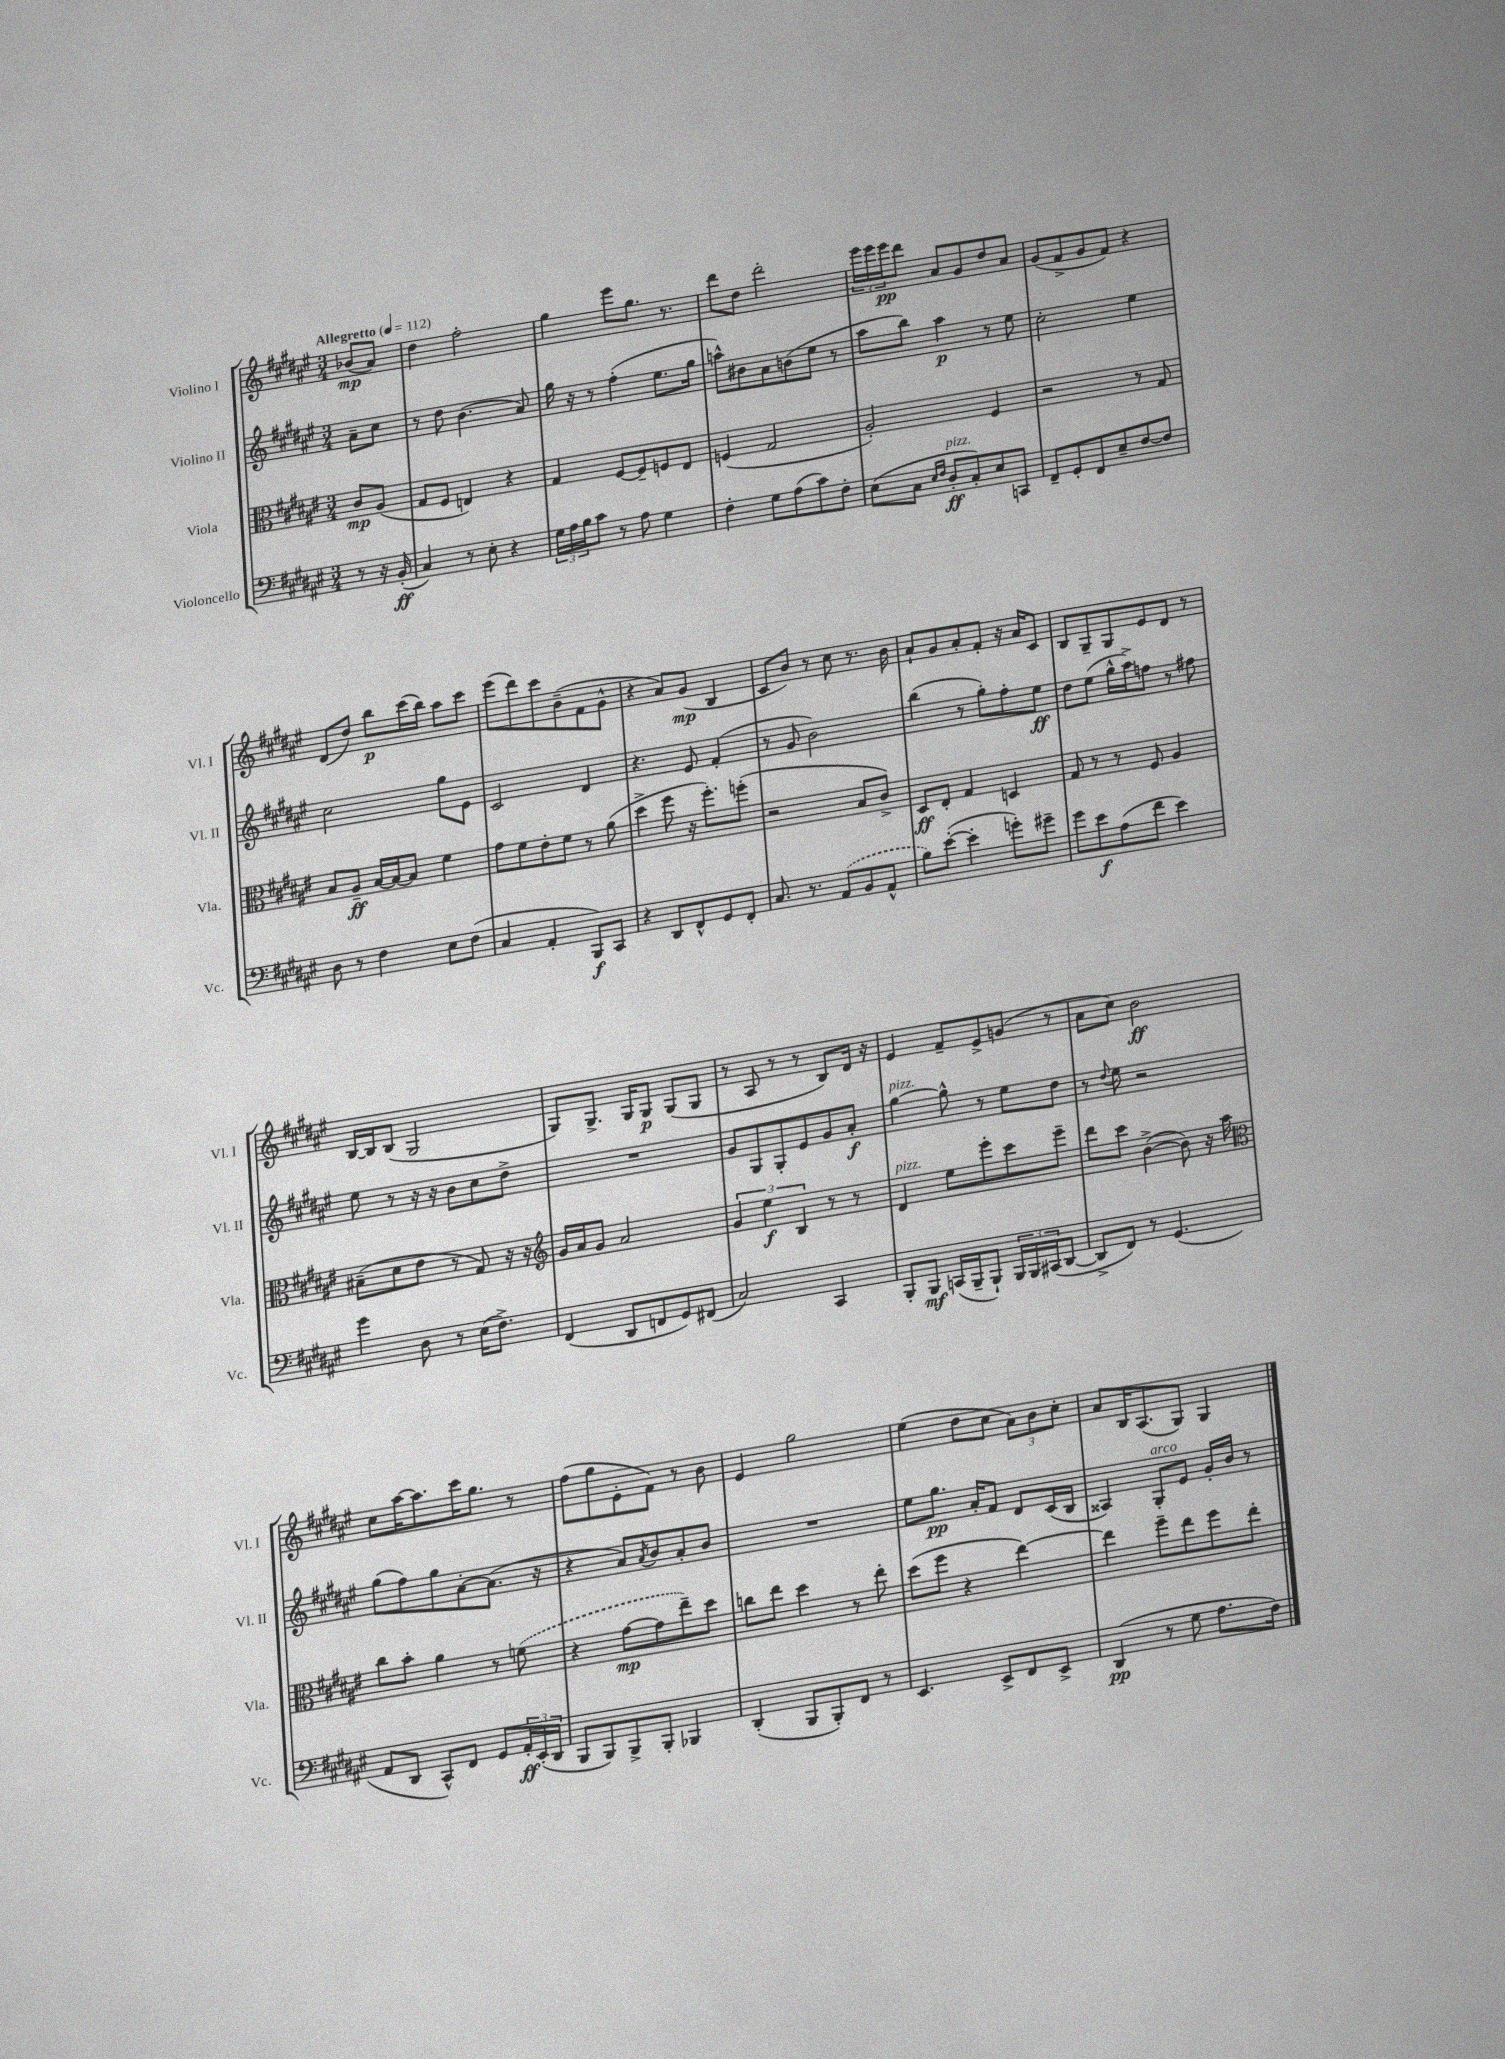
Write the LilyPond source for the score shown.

<<
\new StaffGroup <<
\new Staff = "s0" \with { instrumentName = "Violino I" shortInstrumentName = "Vl. I" } {
    \clef treble \key fis \major \numericTimeSignature \time 3/4 \partial 4 \tempo "Allegretto" 4 = 112
    bes'8\mp( ais'8) |
    dis''4 fis''2-. |
    gis''4 eis'''8 gis''8. r8. |
    dis'''8 dis''8 dis'''2-. |
    \tuplet 3/2 { eis'''16 eis'''16 eis'''16\pp } dis'''8 ais'8 gis'8 dis''8 ais'8 |
    gis'8( fis'8-> gis'8 fis'8) r4 |
    dis'8( dis''8) b''8\p cis'''16( b''16) ais''8 cis'''8 |
    eis'''8( dis'''8) cis'''8 b'8--( fis'8 gis'8-^ |
    r4 ais'8) gis'8\mp( b4 |
    cis'8 b'8) r8 cis''8 r8. b'16 |
    ais'8-! gis'8 ais'8-. fis'8-. r16 ais'16 cis'8 |
    b8 gis8-- gis8 eis'8 dis'8 r8 |
    b16~ b16 b8( gis2 |
    gis8) gis8.-> gis16 gis8\p gis8( gis8 |
    r8 ais8 r8 r8 b8) dis'16 r16 |
    eis'4 fis'8-- eis'8-> g'8( r8 |
    ais'8 cis''8) b'2\ff |
    cis''8 ais''16~ ais''8. cis'''16 gis''8. r8 |
    fis''8( gis''8 eis'8-. fis'8) r8 b'8 |
    eis'4 gis''2 |
    eis''4( dis''8 cis''8 \tuplet 3/2 { ais'8) b'8 cis''8-. } |
    ais'8 b16 ais8.( gis8) gis4 \bar "|." |
}
\new Staff = "s1" \with { instrumentName = "Violino II" shortInstrumentName = "Vl. II" } {
    \clef treble \key fis \major \numericTimeSignature \time 3/4 \partial 4
    ais'8-- cis''8 |
    r8 dis''8 b'4.( ais'8) |
    gis''16 r16 r8 fis''4-.( eis''8. gis''16 |
    a''8-^) bis'8 ais'8 b'8( eis''8 r8 |
    ais''8 b''8) ais''4\p r8 eis''8 |
    cis''2-. eis''4 |
    cis''2 gis''8 eis'8 |
    cis'2 dis'4 |
    r4. eis'8 fis'4-.( |
    r8 gis'8 b'2) |
    b''4( r8 gis''8-.) fis''8-. eis''8\ff |
    dis''8 eis''8( gis''16-^ ais''16->) f''8 r8 fis''8 |
    eis''8 r8 r16 r16 b'8 cis''8 dis''8-> |
    R2. |
    gis'8 gis8 gis8-. eis'8 gis'8 ais'8-.\f |
    gis''4~^\markup { \italic "pizz." } gis''8-^ r8 eis''8 dis''8 |
    r8 \appoggiatura { dis''8 } eis''8 r2 |
    gis''8( fis''8) gis''8 ais'8~-. ais'8.( r16 |
    r4 ais'8) \acciaccatura { ais'8 } b'8 ais'8-. b'8 |
    R2. |
    eis''8 gis''8.\pp ais'16-. fis'8 dis'8 cis'16( b16 |
    aisis4) gis8-.^\markup { \italic "arco" } eis'8 gis'16-. b'16 r8 \bar "|." |
}
\new Staff = "s2" \with { instrumentName = "Viola" shortInstrumentName = "Vla." } {
    \clef alto \key fis \major \numericTimeSignature \time 3/4 \partial 4
    cis'8\mp ais8( |
    gis8 fis8 e4) r4 |
    gis4 fis8~ fis8-- f8 eis8 |
    f4( gis2 |
    ais2-.) fis4 |
    r2 r8 gis8 |
    b8 ais8--\ff b16~ b16~ b8 fis'4 |
    gis'8 fis'8 eis'8-. fis'8 r8 ais'8( |
    dis''4-> fis''8 r16 fis''8.-.) f''8-.( |
    r2 b8 cis'8->) |
    dis8\ff eis8-. gis4 d4 |
    gis8 r8 r8 fis8 ais4 |
    bis8--( dis'8 eis'8 r8 gis8) r16 r16 |
    \clef treble gis'16 ais'16 gis'8 ais'2 |
    \tuplet 3/2 { gis'4 eis''4\f b4 } r8 r8 |
    dis'4^\markup { \italic "pizz." } eis''8 eis'''8-. cis'''8 eis'''8-- |
    dis'''8 cis'''8 b'4~->( b'8) r16 ais''16 |
    \clef alto cis''8 b'8-. ais'4 r8 \once \slurDashed f'8( |
    r4 gis'8~\mp gis'8 eis''8--) dis''8 |
    c''8 eis''8 dis''4 r8 eis''8-. |
    dis''8( fis''8 r4 eis''4~) |
    eis''4 fis''8-- eis''8 fis''8 eis''8-. \bar "|." |
}
\new Staff = "s3" \with { instrumentName = "Violoncello" shortInstrumentName = "Vc." } {
    \clef bass \key fis \major \numericTimeSignature \time 3/4 \partial 4
    r8 r16 b,16-.\ff( |
    cis4) r8 eis8-. r4 |
    \tuplet 3/2 { gis16 ais16 b16 } cis'8 r8 ais8 gis4 |
    fis4-. gis8 ais8( cis'8) fis8-. |
    eis8( cis8 \grace { eis16 fis16 } dis8-.\ff^\markup { \italic "pizz." } cis8-.) eis8 c,8 |
    fis,8-- gis,8-. fis,8 eis8-- fis8~ fis8 |
    dis8 r8 fis4 eis8 fis8( |
    cis4 ais,4-. b,,8\f) cis,8 |
    r4 dis,8 fis,8-^ gis,8 fis,8-. |
    cis8. r8. \once \slurDashed ais,8( b,8 ais,8-^ |
    b8) eis'8~-.( eis'4-. g'8-.) gis'8-- |
    gis'8 eis'8\f ais8( fis'8 eis'4) |
    gis'4 dis8 r8 eis16( fis8.->) |
    fis,4( dis,8 f,8 gis,8) fis,8( |
    cis2) cis,4 |
    b,,8-. b,,8\mf c,16( b,,16-- b,,8-!) \tuplet 3/2 { b,,16 b,,16 cis,16( } dis,8~ |
    dis,8-> fis,8) r8 gis,4.( |
    ais,8 dis,8 cis,8-^) fis,8 gis,8 \tuplet 3/2 { ais,16-.\ff eis,16-.( dis,16 } |
    b,,8 b,,8) b,,8-> b,,8-. bes,,4 |
    dis,4-.( b,,8 b,,8-.) fis,8 r8 |
    eis,4. eis,8-> fis,8 eis,8-> |
    dis,4\pp( r8 gis8 ais8. fis16) \bar "|." |
}
>>
>>
\layout { \context { \Score \remove "Bar_number_engraver" } }
